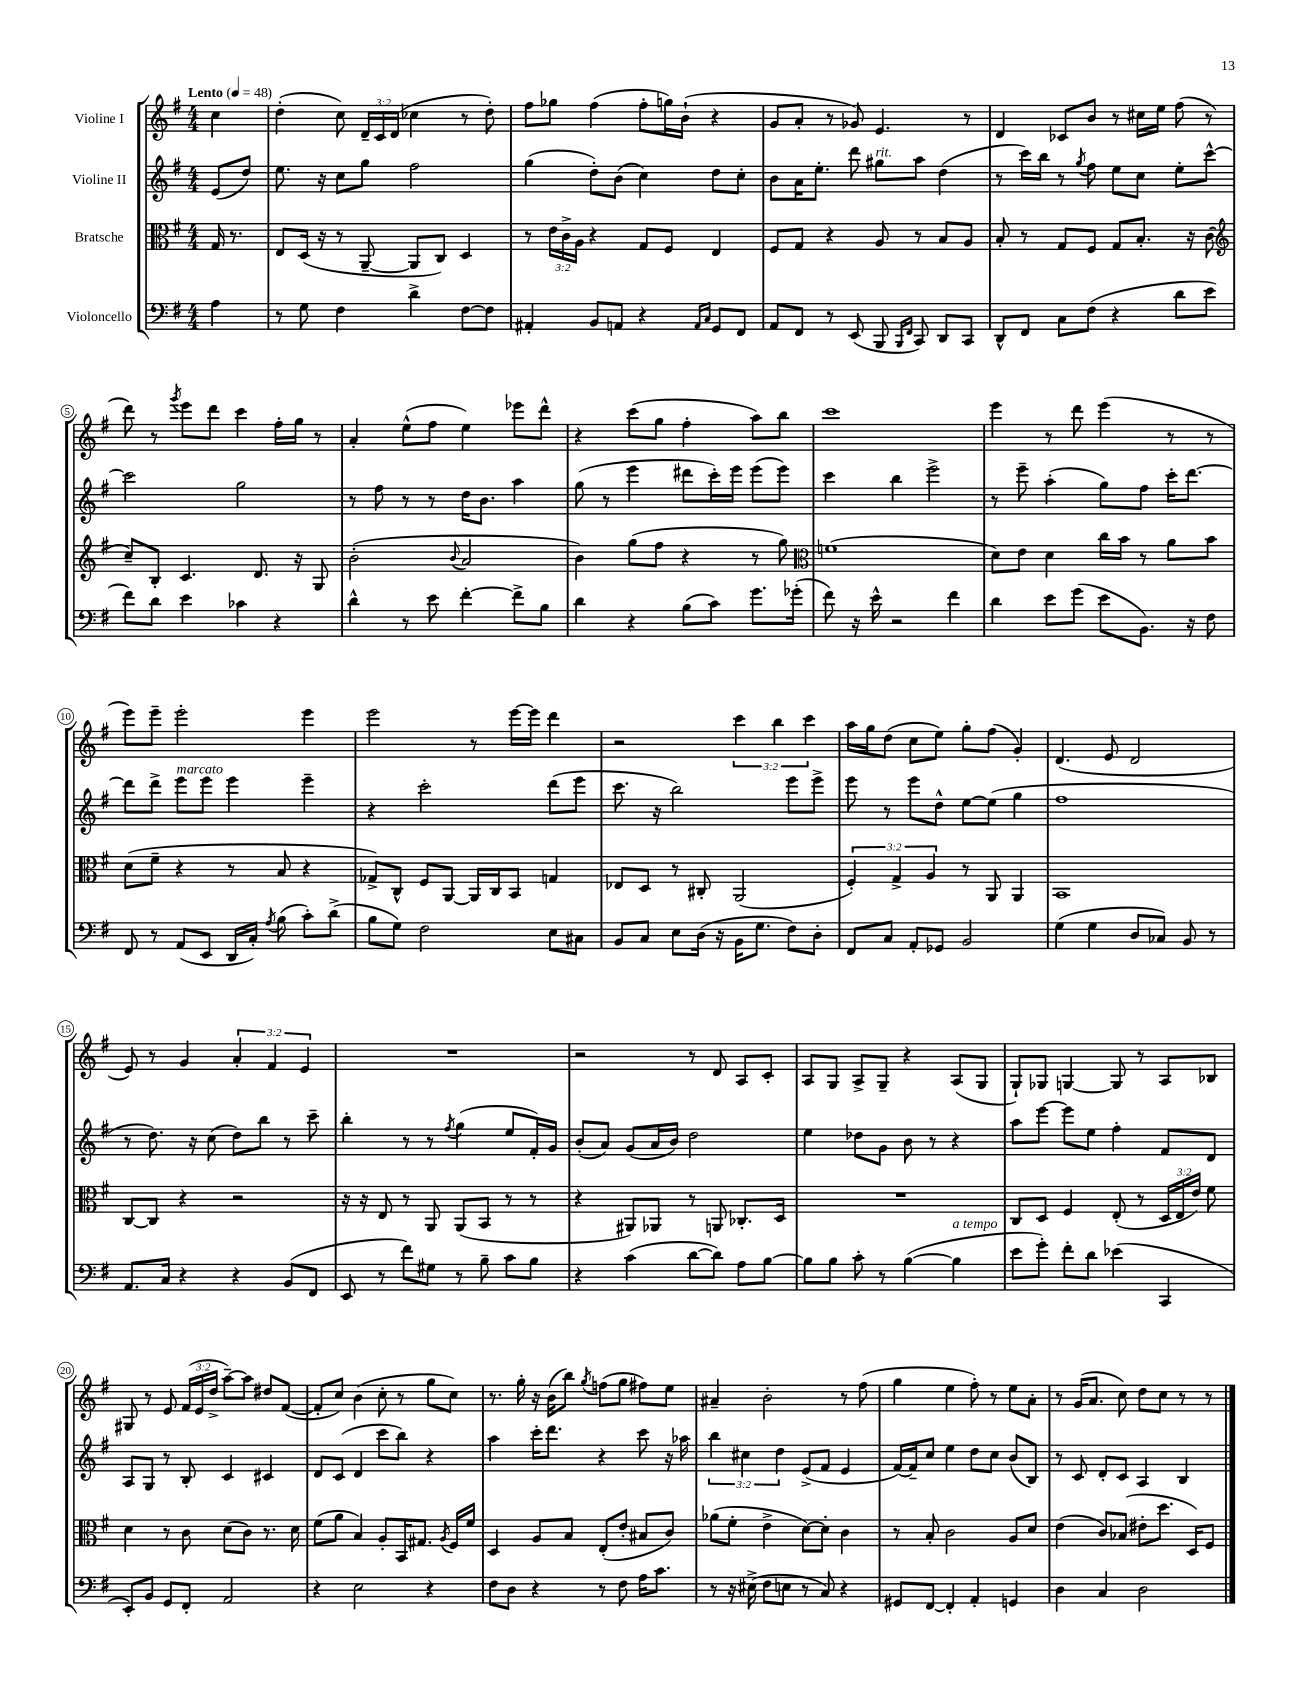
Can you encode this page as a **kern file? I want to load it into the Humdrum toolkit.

**kern	**kern	**kern	**kern
*part4	*part3	*part2	*part1
*staff4	*staff3	*staff2	*staff1
*I"Violoncello	*I"Bratsche	*I"Violine II	*I"Violine I
*clefF4	*clefC3	*clefG2	*clefG2
*k[f#]	*k[f#]	*k[f#]	*k[f#]
*M4/4	*M4/4	*M4/4	*M4/4
*MM48	*MM48	*MM48	*MM48
=	=	=	=
!	!	!	!LO:TX:a:B:t=Lento
4A\	16G/	(8e/L	4cc\
.	8.r	.	.
.	.	8dd/J)	.
=1	=1	=1	=1
8r	8E/L	8.ee\	(4dd'\
8G\	(16D/Jk	.	.
.	16r	16r	.
4F#\	8r	8cc\L	8cc\)
.	[8AA~/	8gg\J	24d~/LL
.	.	.	24c/
.	.	.	(24d/JJ
4d^\	8AA/L]	2ff#\	4cc-X\
.	8C/J)	.	.
[8F#\L	4D/	.	8r
8F#\J]	.	.	8dd'\)
=2	=2	=2	=2
4AA#X'/	8r	(4gg\	8ff#\L
.	24e\LL	.	8gg-X\J
.	24c^\	.	.
.	24A\JJ	.	.
8BB/L	4r	8dd'\L)	(4ff#\
8AAn/J	.	(8b\J	.
4r	8G/L	4cc\)	8ff#'\L
.	8F#/J	.	16ggn\L)
.	.	.	(16b`\JJ
16qqAA/LL	.	.	.
16qqC/JJ	.	.	.
8GG/L	4E/	8dd\L	4r
8FF#/J	.	8cc'\J	.
=3	=3	=3	=3
8AA/L	8F#/L	8b\L	8g/L
8FF#/J	8G/J	16a\K	8a'/J
.	.	8.ee'\J	.
8r	4r	.	8r
(8EE/	.	8ddd\	8g-X/)
!	!	!LO:TX:a:i:t=rit.	!
8BBB/	8A/	8gg#X\L	4.e/
16qqBBB/LL	.	.	.
16qqFF#/JJ	.	.	.
8CC/)	8r	8aa\J	.
8DD/L	8B/L	(4dd\	.
8CC/J	8A/J	.	8r
=4	=4	=4	=4
8DD^^/L	8B'/	8r	4d/
8FF#/J	8r	16ccc\LL)	.
.	.	16bb\JJ	.
8C\L	8G/L	8r	8c-X/L
.	.	8qgg/	.
(8F#\J	8F#/J	8ff#\	8b/J
4r	8G/L	8ee\L	8r
.	8.B'/J	8cc\J	16cc#X\LL
.	.	.	16ee\JJ
8d\L	.	8ee'\L	(8ff#\
.	16r	.	.
8e\J	(8c\	[8ccc^^\J	8r
!!LO:LB:g=z
=5	=5	=5	=5
*	*clefG2	*	*
8f#\L)	8cc~/L)	2ccc\]	8ddd\)
8d\J	8B'/J	.	8r
.	.	.	8qggg/
4e\	4.c/	.	8eee\L
.	.	.	8ddd\J
4c-X\	.	2gg\	4ccc\
.	8.d/	.	.
4r	.	.	16ff#'\LL
.	16r	.	16gg\JJ
.	8G/	.	8r
=6	=6	=6	=6
4d^^\	(2b'\	8r	4a'/
.	.	8ff#\	.
8r	.	8r	(8ee^^\L
8e\	.	8r	8ff#\J
.	8qqb/	.	.
[4f#'\	2a/	16dd\KL	4ee\)
.	.	8.b\J	.
8f#^\L]	.	4aa\	8eee-X\L
8B\J	.	.	8ddd^^\J
=7	=7	=7	=7
4d\	4b\)	(8gg\	4r
.	.	8r	.
4r	(8gg\L	4eee\	(8ccc\L
.	8ff#\J	.	8gg\J
(8B\L	4r	8ddd#X\L	4ff#'\
8c\J)	.	16ccc'\L)	.
.	.	16eee\JJ	.
8.g\L	8r	(8eee\L	8aa\L)
.	8gg\)	8eee\J)	8bb\J
(16g-X'\Jk	.	.	.
=8	=8	=8	=8
*	*clefC3	*	*
8f#\)	(1fn	4ccc\	1ccc
16r	.	.	.
16e^^\	.	.	.
2r	.	4bb\	.
.	.	2eee^\	.
4f#\	.	.	.
=9	=9	=9	=9
4d\	8d\L)	8r	4eee\
.	8e\J	8eee~\	.
8e\L	4d\	(4aa'\	8r
(8g\J	.	.	8ddd\
8e\L	16cc\LL	8gg\L)	(4eee\
.	16b\JJ	.	.
8.BB\J)	8r	8ff#\J	.
.	8a\L	16ccc'\KL	8r
16r	.	[8.ddd\J	.
8F#\	8b\J	.	8r
!!LO:LB:g=z
=10	=10	=10	=10
8FF#/	(8d\L	8ddd\L]	8eee\L)
8r	8f#~\J	8ddd^\J	8eee~\J
!	!	!LO:TX:a:i:t=marcato	!
(8AA/L	4r	8eee\L	2eee'\
8EE/J	.	8eee\J	.
16DD/LL	8r	4eee\	.
16C'/JJ)	.	.	.
8qA/	.	.	.
(8B\	8B/	.	.
8c'\L)	4r	4eee~\	4eee\
(8d^\J	.	.	.
=11	=11	=11	=11
8B\L	8G-X^/L)	4r	2eee\
8G\J)	8C^^/J	.	.
2F#\	8F#/L	2ccc'\	.
.	[8AA/J	.	.
.	16AA/LL]	.	8r
.	16C/J	.	.
.	8BB/J	.	[16eee\LL
.	.	.	16eee\JJ]
8E\L	4Gn/	(8ddd\L	4ddd\
8C#X\J	.	8eee\J	.
=12	=12	=12	=12
8BB/L	8E-X/L	8.ccc\	2r
8C/J	8D/J	.	.
.	.	16r	.
8E\L	8r	2bb\)	.
(16D\Jk	8C#X'/	.	.
16r	.	.	.
16BB\KL	(2AA/	.	6ccc\
8.G\J	.	.	.
.	.	.	6bb\
8F#\L)	.	8eee\L	.
.	.	.	6ccc\
8D'\J	.	8eee^\J	.
=13	=13	=13	=13
8FF#/L	6F#'/)	8eee\	16aa\LL
.	.	.	16gg\J
8C/J	.	8r	(8dd\J
.	6G^/	.	.
8AA'/L	.	8eee\L	8cc\L
.	6A/	.	.
8GG-X/J	.	8dd^^\J	8ee\J)
2BB/	8r	[8ee\L	8gg'\L
.	8AA/	(8ee\J]	(8ff#\J
.	4AA/	4gg\	4g'/)
=14	=14	=14	=14
(4G\	1BB	1ff#	(4.d/
4G\	.	.	.
.	.	.	8e/
8D/L	.	.	2d/
8C-X/J)	.	.	.
8BB/	.	.	.
8r	.	.	.
!!LO:LB:g=z
=15	=15	=15	=15
8.AA/L	[8C/L	8r	8e/)
.	8C/J]	8.dd\)	8r
16C/Jk	.	.	.
4r	4r	.	4g/
.	.	16r	.
.	.	(8cc\	.
4r	2r	8dd\L)	6a'/
.	.	8bb\J	.
.	.	.	6f#/
(8BB/L	.	8r	.
.	.	.	6e/
8FF#/J	.	8ccc~\	.
=16	=16	=16	=16
8EE/	16r	4bb'\	1r
.	16r	.	.
8r	8E/	.	.
8f#\L)	8r	8r	.
8G#X\J	8AA/	8r	.
.	.	8qff#/	.
8r	(8AA/L	(4gg\	.
8B~\	8BB/J	.	.
8c\L	8r	8ee/L	.
8B\J	8r	16f#'/L)	.
.	.	16g/JJ	.
=17	=17	=17	=17
4r	4r	(8b'/L	2r
.	.	8a/J)	.
(4c\	8AA#X/L)	(8g/L	.
.	8AA-X/J	16a/L	.
.	.	16b/JJ)	.
[8d\L	8r	2dd\	8r
8d\J])	8AAn/	.	8d/
8A\L	8.C-X'/L	.	8A/L
[8B\J	.	.	8c'/J
.	16D/Jk	.	.
=18	=18	=18	=18
8B\L]	1r	4ee\	8A/L
8B\J	.	.	8G/J
8c'\	.	8dd-X\L	8A^/L
8r	.	8g\J	8G~/J
([4B\	.	8b\	4r
.	.	8r	.
!LO:TX:a:i:t=a tempo	!	!	!
4B\]	.	4r	(8A/L
.	.	.	8G/J
=19	=19	=19	=19
8e\L	8C/L	8aa\L	8G`/L)
8g'\J)	8D/J	[8eee\J	8G-X/J
8f#'\L	4F#/	8eee\L]	[4Gn/
8d\J	.	8ee\J	.
(4e-X\	(8E'/	4ff#'\	8G/]
.	8r	.	8r
4CC/	24D/LL	8f#/L	8A/L
.	24E/	.	.
.	24e/JJ)	.	.
.	8f#\	8d/J	8B-X/J
!!LO:LB:g=z
=20	=20	=20	=20
8EE'/L)	4d\	8A/L	8G#X/
8BB/J	.	8G/J	8r
8GG/L	8r	8r	8e/
8FF#'/J	8c\	8B'/	(24f#/LL
.	.	.	24e/
.	.	.	24dd^/JJ
2AA/	(8d\L	4c/	[8aa~\L)
.	8c\J)	.	8aa\J]
.	8.r	4c#X/	8dd#X/L
.	.	.	([8f#/J
.	16d\	.	.
=21	=21	=21	=21
4r	(8f#\L	8d/L	8f#'/L]
.	8a\J	(8c/J	8cc/J)
2E\	4B/)	4d/	(4b\
.	8A'/L	8ccc\L	8cc'\
.	16BB/K	8bb\J)	8r
.	8.G#X/J	.	.
4r	.	4r	8gg\L
.	8qA/	.	.
.	16F#/LL	.	8cc\J)
.	16f#/JJ	.	.
=22	=22	=22	=22
8F#\L	4D/	4aa\	8.r
8D\J	.	.	.
.	.	.	16gg'\
4r	8A/L	16ccc'\KL	16r
.	.	8.ddd\J	(16b\KL
.	8B/J	.	8bb\J)
.	.	.	8qgg/
8r	(8E'/L	4r	(8ffn\L
8F#\	8e'/J	.	8gg\J
16A\KL	8B#X/L	8ccc\	8ff#X\L)
8.c\J	.	.	.
.	8c/J)	16r	8ee\J
.	.	16aa-X\	.
=23	=23	=23	=23
8r	(8a-X\L	6bb\	4a#X~/
16r	8f#'\J	.	.
.	.	6cc#X\	.
(16E#X^\	.	.	.
8F#\L	4e^\	.	2b'\
.	.	6dd\	.
8En\J	.	.	.
8r	[8d\L)	(8e^/L	.
8C/)	8d'\J]	8f#/J	.
4r	4c\	4e/	8r
.	.	.	(8ff#\
=24	=24	=24	=24
8GG#X/L	8r	[16f#/LL)	4gg\
.	.	16f#~/J]	.
[8FF#/J	8B'/	8cc/J	.
4FF#'/]	2c\	4ee\	4ee\
4AA'/	.	8dd\L	8ff#'\)
.	.	8cc\J	8r
4GGn/	8A/L	(8b/L	8ee\L
.	8d/J	8B/J)	8a'\J
=25	=25	=25	=25
4D\	(4e\	8r	8r
.	.	8c/	(16g/KL
.	.	.	8.a/J
4C/	8c/L)	8d'/L	.
.	(8B-X/J	8c/J	8cc\)
2D\	8e#X'\L	4A/	8dd\L
.	8.dd\J	.	8cc\J
.	.	4B/	8r
.	16D/KL)	.	.
.	8F#/J	.	8r
==	==	==	==
*-	*-	*-	*-
